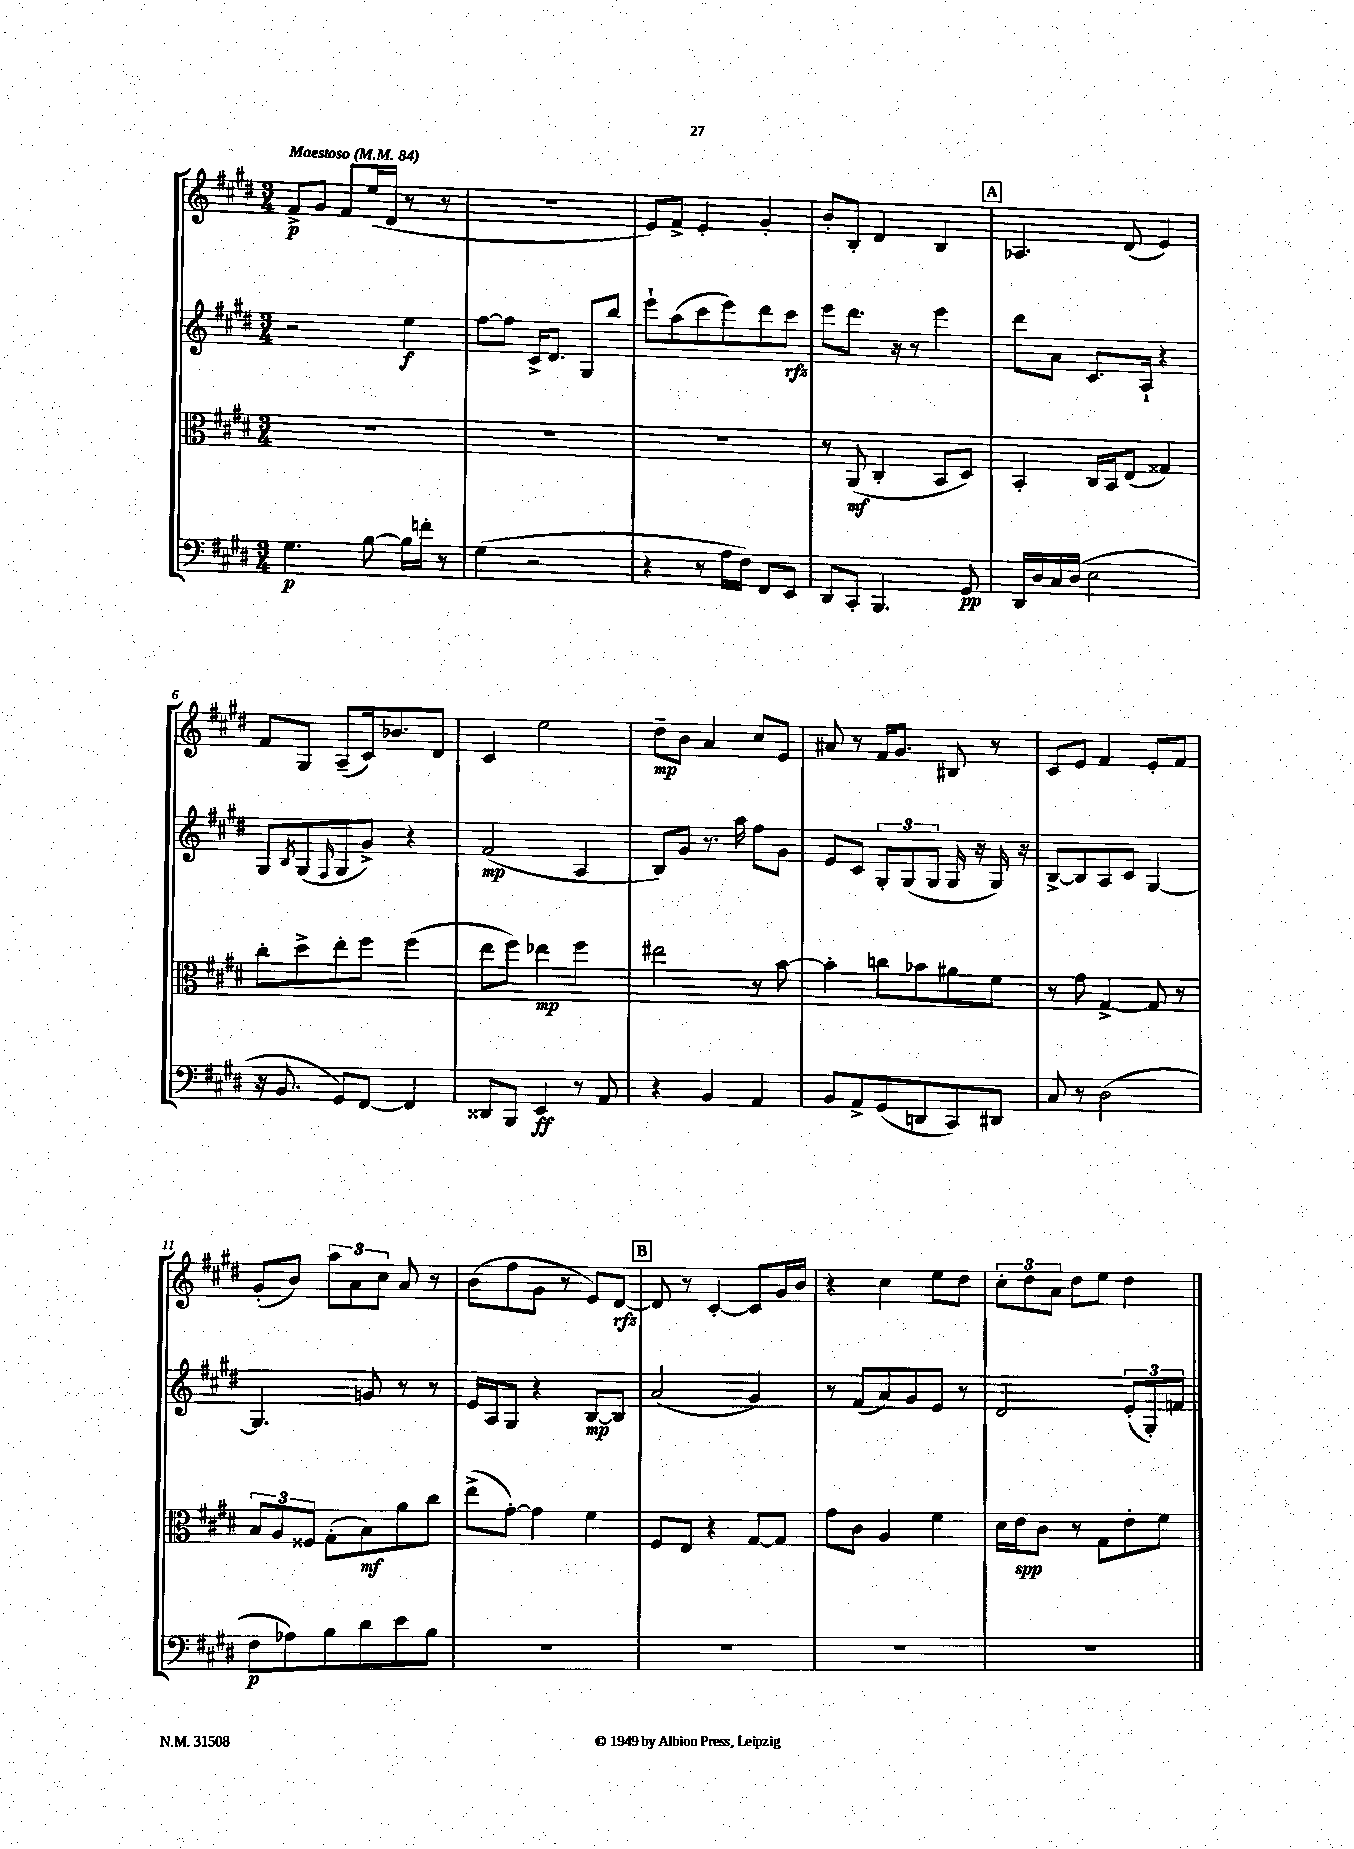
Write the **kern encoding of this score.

**kern	**kern	**kern	**kern
*staff4	*staff3	*staff2	*staff1
*clefF4	*clefC3	*clefG2	*clefG2
*k[f#c#g#d#]	*k[f#c#g#d#]	*k[f#c#g#d#]	*k[f#c#g#d#]
*M3/4	*M3/4	*M3/4	*M3/4
*MM84	*MM84	*MM84	*MM84
4.G#\	2.r	2r	8f#^/L
.	.	.	8g#/J
.	.	.	8f#/L
[8B\	.	.	(16ee/L
.	.	.	16d#/JJ
16B\]LL	.	4ee\	8r
16f'\JJ	.	.	.
8r	.	.	8r
=	=	=	=
(4G#\	2.r	[8ff#\L	2.r
.	.	8ff#\]J	.
2r	.	16c#^/LK	.
.	.	8.d#/J	.
.	.	8G#/L	.
.	.	8bb/J	.
=	=	=	=
4r	2.r	8eee`\L	8e/L)
.	.	(8aa\	8f#^/J
8r	.	8ccc#\	4e'/
16A\LL	.	8eee\)	.
16F#\JJ)	.	.	.
8FF#/L	.	8ddd#\	4g#'/
8EE/J	.	8ccc#\J	.
=	=	=	=
8DD#/L	8r	8eee\L	8b'/L
8CC#'/J	(8AA/	8.ddd#\J	8B'/J
4.BBB/	4C#'/	.	4d#/
.	.	16r	.
.	.	8r	.
.	8BB/L	4eee\	4B/
8GG#/	8D#/J)	.	.
=	=	=	=
16DD#/LL	4BB'/	8ddd#\L	4.A-/
16D#/	.	.	.
16C#/	.	8a\J	.
(16D#/JJ	.	.	.
2E\	16C#/LL	8.c#/L	.
.	16BB/J	.	.
.	(8E/J	.	(8d#/
.	.	16A`/Jk	.
.	4G##/)	4r	4e/)
=	=	=	=
16r	8cc#'\L	8G#/L	8f#/L
8.BB/	.	.	.
.	.	8qB/	.
.	8dd#^\	(8G#/	8G#/J
.	.	16qqF#/	.
8GG#/L)	8ee'\	8G#/	(8A~/L
[8FF#/J	8ff#\J	8g#^/J)	16c#/k)
.	.	.	8.b-/
4FF#/]	(4ff#\	4r	.
.	.	.	8d#/J
=	=	=	=
8DD##/L	8ee\L	(2f#/	4c#/
8BBB/J	8ff#\J)	.	.
4EE/	4ee-\	.	2ee\
8r	4ff#\	4A/	.
8AA/	.	.	.
=	=	=	=
4r	2ee#\	8B/L)	8dd#~\L
.	.	8g#/J	8b\J
4BB/	.	8.r	4a/
.	.	16aa\	.
4AA/	8r	8ff#\L	8cc#/L
.	[8b\	8g#\J	8e/J
=	=	=	=
8BB/L	4b'\]	8e/L	8a#/
8AA^/	.	8c#/J	8r
(8GG#/	8cc\L	12G#'/L	16f#/LK
.	.	.	8.g#/J
.	.	(12G#/	.
8DD/	8b-\	.	.
.	.	12G#/J	.
8CC#/)	8a#\	16G#/	8B#/
.	.	16r	.
8DD#/J	8f#\J	16G#/)	8r
.	.	16r	.
=	=	=	=
8C#/	8r	[8B^/L	8c#/L
8r	8g#\	8B/]	8e/J
(2D#\	[4G#^/	8A/	4f#/
.	.	8c#/J	.
.	8G#/]	[4G#/	8e'/L
.	8r	.	8f#/J
=	=	=	=
8F#\L	12B/L	4.G#/]	(8g#'/L
.	12A/	.	.
8A-\)	.	.	8b/J)
.	12F##/J	.	.
8B\	(8G#'\L	.	12aa\L
.	.	.	12a\
8d#\	8B\)	8g/	.
.	.	.	12cc#\J
8e\	8a\	8r	8a/
8B\J	8cc#\J	8r	8r
=	=	=	=
2.r	(8ee^\L	16e/LL	(8b\L
.	.	16A/J	.
.	[8g#'\J)	8G#/J	8ff#\
.	4g#\]	4r	8g#\J
.	.	.	8r
.	4f#\	[8B/L	8e/L)
.	.	8B/]J	[8d#/J
=	=	=	=
2.r	8F#/L	(2a/	8d#/]
.	8E/J	.	8r
.	4r	.	[4c#'/
.	[8G#/L	4g#/)	8c#/]L
.	8G#/]J	.	16g#/L
.	.	.	16b/JJ
=	=	=	=
2.r	8g#\L	8r	4r
.	8c#\J	(8f#/L	.
.	4A/	8a/)	4cc#\
.	.	8g#/	.
.	4f#\	8e/J	8ee\L
.	.	8r	8dd#\J
=	=	=	=
2.r	16d#\LL	2d#/	12cc#'\L
.	16e\J	.	.
.	.	.	12dd#\
.	8c#\J	.	.
.	.	.	12a\J
.	8r	.	8dd#\L
.	8G#\L	.	8ee\J
.	8e'\	(12e'/L	4dd#\
.	.	12G#'/)	.
.	8f#\J	.	.
.	.	12f/J	.
==	==	==	==
*-	*-	*-	*-
